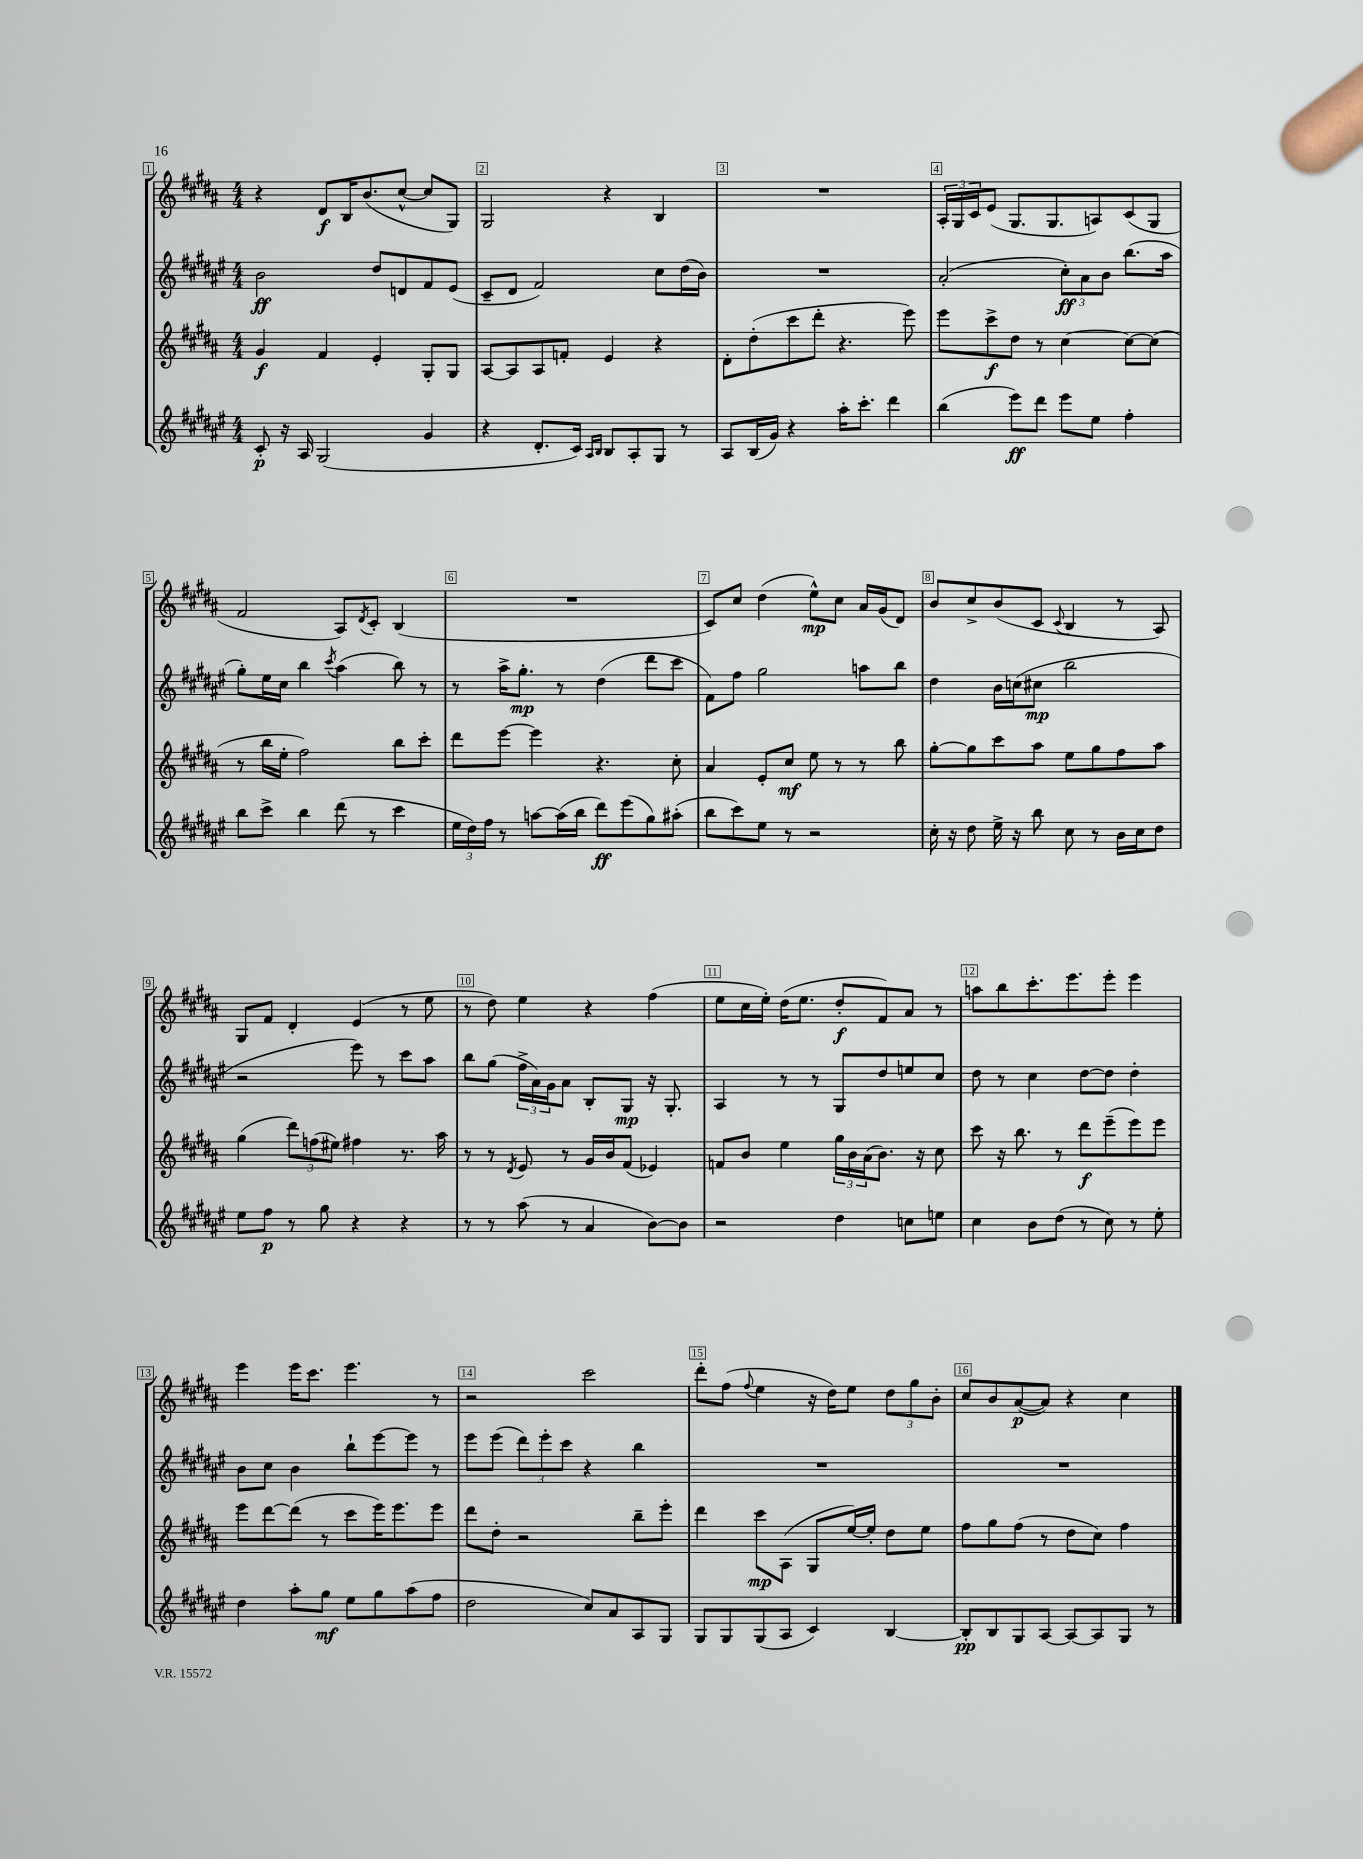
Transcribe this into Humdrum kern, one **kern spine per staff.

**kern	**dynam	**kern	**dynam	**kern	**dynam	**kern	**dynam
*part4	*part4	*part3	*part3	*part2	*part2	*part1	*part1
*staff4	*staff4	*staff3	*staff3	*staff2	*staff2	*staff1	*staff1
*clefG2	*	*clefG2	*	*clefG2	*	*clefG2	*
*k[f#c#g#d#a#e#]	*	*k[f#c#g#d#a#]	*	*k[f#c#g#d#a#e#]	*	*k[f#c#g#d#a#]	*
*M4/4	*	*M4/4	*	*M4/4	*	*M4/4	*
=1	=1	=1	=1	=1	=1	=1	=1
8c#'/	p	4g#/	f	2b\	ff	4r	.
16r	.	.	.	.	.	.	.
16A#/	.	.	.	.	.	.	.
(2G#/	.	4f#/	.	.	.	8d#/L	f
.	.	.	.	.	.	16B/K	.
.	.	.	.	.	.	(8.b/	.
.	.	4e'/	.	8dd#/L	.	.	.
.	.	.	.	8dn/	.	[8cc#^^/J	.
4g#/	.	8G#'/L	.	8f#/	.	8cc#/L]	.
.	.	8G#/J	.	(8e#/J	.	8G#/J)	.
=2	=2	=2	=2	=2	=2	=2	=2
4r	.	[8A#/L	.	8c#~/L	.	2G#/	.
.	.	8A#/]	.	8d#/J	.	.	.
8.d#'/L	.	8A#/	.	2f#/)	.	.	.
.	.	8fn'/J	.	.	.	.	.
16c#/Jk)	.	.	.	.	.	.	.
16qqA#/LL	.	.	.	.	.	.	.
16qqB/JJ	.	.	.	.	.	.	.
8B/L	.	4e/	.	.	.	4r	.
8A#'/	.	.	.	.	.	.	.
8G#/J	.	4r	.	8cc#\L	.	4B/	.
8r	.	.	.	(16dd#\L	.	.	.
.	.	.	.	16b\JJ)	.	.	.
=3	=3	=3	=3	=3	=3	=3	=3
8A#/L	.	8d#'\L	.	1r	.	1r	.
(16B/L	.	(8dd#'\	.	.	.	.	.
16g#/JJ)	.	.	.	.	.	.	.
4r	.	8ccc#\	.	.	.	.	.
.	.	8ddd#'\J	.	.	.	.	.
16aa#'\KL	.	4.r	.	.	.	.	.
8.ccc#'\J	.	.	.	.	.	.	.
4ddd#\	.	.	.	.	.	.	.
.	.	8eee\)	.	.	.	.	.
=4	=4	=4	=4	=4	=4	=4	=4
(4bb\	.	8eee\L	.	(2a#'/	.	24A#'/LL	.
.	.	.	.	.	.	24G#/	.
.	.	.	.	.	.	24c#/J	.
.	.	8ccc#^\	f	.	.	(8e/J	.
8eee#\L)	ff	8dd#\J	.	.	.	8.G#/L	.
8ddd#\J	.	8r	.	.	.	.	.
.	.	.	.	.	.	8.G#/	.
8eee#\L	.	[4cc#\	.	12cc#'\L)	ff	.	.
.	.	.	.	12a#\	.	.	.
8ee#\J	.	.	.	.	.	8An/)	.
.	.	.	.	12b\J	.	.	.
4ff#'\	.	8cc#\L_	.	(8.bb\L	.	(8c#/	.
.	.	(8cc#\J]	.	.	.	8G#/J	.
.	.	.	.	16aa#\Jk	.	.	.
!!LO:LB:g=z
=5	=5	=5	=5	=5	=5	=5	=5
8bb\L	.	8r	.	8gg#'\L)	.	2f#/	.
8ccc#^\J	.	16bb\LL	.	16ee#\L	.	.	.
.	.	16ee'\JJ	.	16cc#\JJ	.	.	.
4bb\	.	2ff#\)	.	4bb\	.	.	.
.	.	.	.	8qccc#/	.	.	.
(8ddd#\	.	.	.	(4aa#\	.	8A#/L)	.
.	.	.	.	.	.	8qd#/	.
8r	.	.	.	.	.	8c#'/J	.
4ccc#\	.	8bb\L	.	8bb\)	.	(4B/	.
.	.	8ccc#'\J	.	8r	.	.	.
=6	=6	=6	=6	=6	=6	=6	=6
24ee#\LL	.	8ddd#\L	.	8r	.	1r	.
24dd#\)	.	.	.	.	.	.	.
24ff#\JJ	.	.	.	.	.	.	.
8r	.	[8eee\J	.	16aa#^\KL	.	.	.
.	.	.	.	8.gg#'\J	mp	.	.
[8aan\L	.	4eee\]	.	.	.	.	.
(16aa\L]	.	.	.	8r	.	.	.
16bb\JJ	.	.	.	.	.	.	.
8ddd#\L)	ff	4.r	.	(4dd#\	.	.	.
(8eee#\	.	.	.	.	.	.	.
8gg#\)	.	.	.	8ddd#\L	.	.	.
(8aa#X'\J	.	8cc#'\	.	8ccc#\J	.	.	.
=7	=7	=7	=7	=7	=7	=7	=7
8bb\L	.	4a#/	.	8f#\L)	.	8c#/L)	.
8ccc#\)	.	.	.	8ff#\J	.	8cc#/J	.
8ee#\J	.	8e'/L	.	2gg#\	.	(4dd#\	.
8r	.	8cc#/J	mf	.	.	.	.
2r	.	8ee\	.	.	.	8ee^^\L)	mp
.	.	8r	.	.	.	8cc#\J	.
.	.	8r	.	8aan\L	.	16a#/LL	.
.	.	.	.	.	.	(16g#/J	.
.	.	8bb\	.	8bb\J	.	8d#/J)	.
=8	=8	=8	=8	=8	=8	=8	=8
16cc#'\	.	[8gg#'\L	.	4dd#\	.	8b/L	.
16r	.	.	.	.	.	.	.
8dd#\	.	8gg#\]	.	.	.	8cc#^/	.
16ee#^\	.	8ccc#\	.	16b\LL	.	(8b/	.
16r	.	.	.	(16ccn\J	.	.	.
8bb\	.	8aa#\J	.	8cc#X\J	mp	8c#/J	.
.	.	.	.	.	.	8qqc#/	.
8cc#\	.	8ee\L	.	2bb\	.	4B/	.
8r	.	8gg#\	.	.	.	.	.
16b\LL	.	8ff#\	.	.	.	8r	.
16cc#\J	.	.	.	.	.	.	.
8dd#\J	.	8aa#\J	.	.	.	8A#/)	.
!!LO:LB:g=z
=9	=9	=9	=9	=9	=9	=9	=9
8ee#\L	.	(4gg#\	.	2r	.	8G#/L	.
8ff#\J	p	.	.	.	.	8f#/J	.
8r	.	12ddd#\L)	.	.	.	4d#'/	.
.	.	(12ffn\	.	.	.	.	.
8gg#\	.	.	.	.	.	.	.
.	.	12ee#X\J)	.	.	.	.	.
4r	.	4ff#X\	.	8eee#\)	.	(4e/	.
.	.	.	.	8r	.	.	.
4r	.	8.r	.	8ccc#\L	.	8r	.
.	.	.	.	8aa#\J	.	8ee\	.
.	.	16aa#\	.	.	.	.	.
=10	=10	=10	=10	=10	=10	=10	=10
8r	.	8r	.	8bb\L	.	8r	.
8r	.	8r	.	(8gg#\J	.	8dd#\)	.
.	.	8qd#/	.	.	.	.	.
(8aa#\	.	8e/	.	24ff#^\LL	.	4ee\	.
.	.	.	.	24a#\)	.	.	.
.	.	.	.	24g#\J	.	.	.
8r	.	8r	.	8a#\J	.	.	.
4a#/	.	16g#/LL	.	8B'/L	.	4r	.
.	.	16b/J	.	.	.	.	.
.	.	(8f#/J	.	8G#/J	mp	.	.
[8b\L)	.	4e-X/)	.	16r	.	(4ff#\	.
.	.	.	.	8.G#'/	.	.	.
8b\J]	.	.	.	.	.	.	.
=11	=11	=11	=11	=11	=11	=11	=11
2r	.	8fn/L	.	4A#/	.	8ee\L	.
.	.	8b/J	.	.	.	16cc#\L	.
.	.	.	.	.	.	16ee'\JJ)	.
.	.	4ee\	.	8r	.	(16dd#\KL	.
.	.	.	.	.	.	8.ee\J	.
.	.	.	.	8r	.	.	.
4dd#\	.	24gg#\LL	.	8G#/L	.	8dd#'/L	f
.	.	24b\	.	.	.	.	.
.	.	(24a#\J	.	.	.	.	.
.	.	8.b\J)	.	8dd#/	.	8f#/)	.
8ccn\L	.	.	.	8een/	.	8a#/J	.
.	.	16r	.	.	.	.	.
8een\J	.	8cc#\	.	8cc#/J	.	8r	.
=12	=12	=12	=12	=12	=12	=12	=12
4cc#\	.	8ccc#\	.	8dd#\	.	8aan\L	.
.	.	16r	.	8r	.	8bb\	.
.	.	8.bb\	.	.	.	.	.
8b\L	.	.	.	4cc#\	.	8.ccc#'\	.
(8dd#\J	.	8r	.	.	.	.	.
.	.	.	.	.	.	8.eee\	.
8r	.	8ddd#\L	f	[8dd#\L	.	.	.
8cc#\)	.	(8eee~\	.	8dd#\J]	.	8eee'\J	.
8r	.	8eee\)	.	4dd#'\	.	4eee\	.
8ee#'\	.	8eee\J	.	.	.	.	.
!!LO:LB:g=z
=13	=13	=13	=13	=13	=13	=13	=13
4dd#\	.	8eee\L	.	8b\L	.	4eee\	.
.	.	[8ddd#\	.	8cc#\J	.	.	.
8aa#'\L	.	(8ddd#\J]	.	4b\	.	16eee\KL	.
.	.	.	.	.	.	8.ccc#\J	.
8gg#\J	mf	8r	.	.	.	.	.
8ee#\L	.	8ccc#\L	.	8bb`\L	.	4.eee\	.
8gg#\	.	16eee\K)	.	[8eee#\	.	.	.
.	.	8.eee\	.	.	.	.	.
(8aa#\	.	.	.	8eee#\J]	.	.	.
8ff#\J	.	8eee\J	.	8r	.	8r	.
=14	=14	=14	=14	=14	=14	=14	=14
2dd#\	.	8ddd#\L	.	8eee#\L	.	2r	.
.	.	8dd#'\J	.	(8eee#\J	.	.	.
.	.	2r	.	12ddd#\L)	.	.	.
.	.	.	.	12eee#'\	.	.	.
.	.	.	.	12ccc#\J	.	.	.
8cc#/L)	.	.	.	4r	.	2ccc#\	.
8a#/	.	.	.	.	.	.	.
8A#/	.	8bb~\L	.	4bb\	.	.	.
8G#/J	.	8eee'\J	.	.	.	.	.
=15	=15	=15	=15	=15	=15	=15	=15
8G#/L	.	4ddd#\	.	1r	.	8ddd#'\L	.
8G#/	.	.	.	.	.	(8ff#\J	.
.	.	.	.	.	.	8qqff#/	.
(8G#/	.	8ccc#\L	mp	.	.	4ee\	.
8A#/J	.	(8A#\J	.	.	.	.	.
4c#/)	.	8G#/L	.	.	.	16r	.
.	.	.	.	.	.	16dd#\KL)	.
.	.	[16ee/L)	.	.	.	8ee\J	.
.	.	16ee'/JJ]	.	.	.	.	.
[4B/	.	8dd#\L	.	.	.	12dd#\L	.
.	.	.	.	.	.	12gg#\	.
.	.	8ee\J	.	.	.	.	.
.	.	.	.	.	.	12b'\J	.
=16	=16	=16	=16	=16	=16	=16	=16
8B'/L]	pp	8ff#\L	.	1r	.	8cc#/L	.
8B/	.	8gg#\	.	.	.	8b/	.
8G#/	.	(8ff#\J	.	.	.	([8a#/	p
[8A#/J	.	8r	.	.	.	8a#/J])	.
8A#/L_	.	8dd#\L	.	.	.	4r	.
8A#/]	.	8cc#\J)	.	.	.	.	.
8G#/J	.	4ff#\	.	.	.	4cc#\	.
8r	.	.	.	.	.	.	.
==	==	==	==	==	==	==	==
*-	*-	*-	*-	*-	*-	*-	*-
